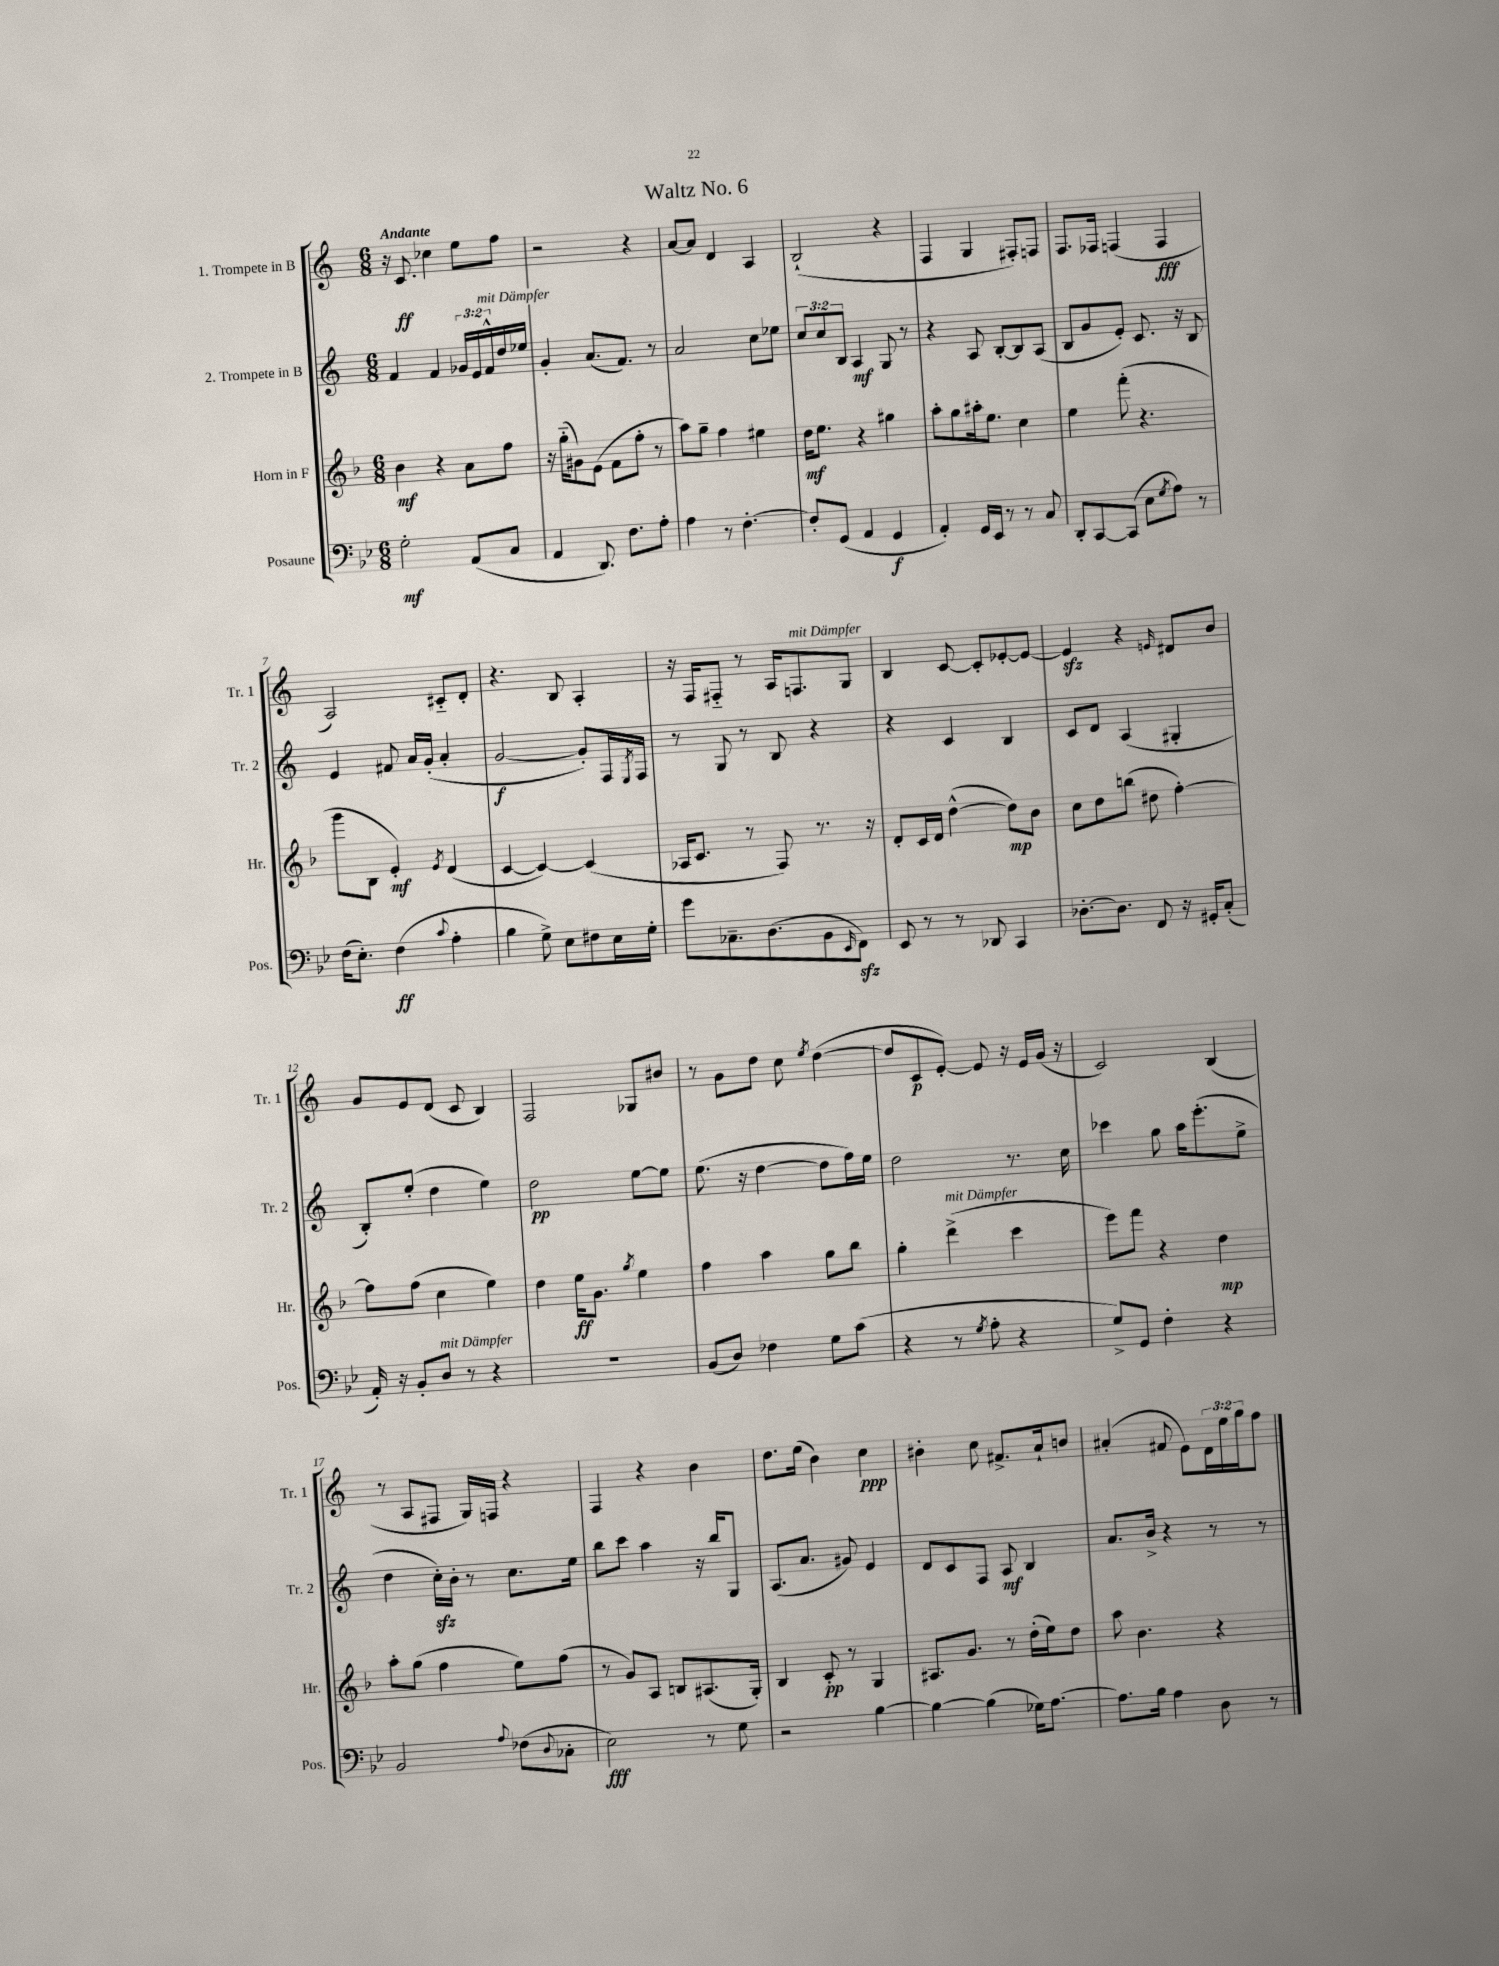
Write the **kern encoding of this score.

**kern	**kern	**kern	**kern
*staff4	*staff3	*staff2	*staff1
*clefF4	*clefG2	*clefG2	*clefG2
*k[b-e-]	*k[b-]	*k[]	*k[]
*M6/8	*M6/8	*M6/8	*M6/8
2G'	4b-	4f	16r
.	.	.	8.c
.	4r	4f	4cc-
(8AA	8a	24g-	8ee
.	.	24e	.
.	.	24f^^	.
8C	8ff	16dd	8ff
.	.	16ee-	.
=	=	=	=
4AA	16r	4g'	2r
.	(16gg'~	.	.
.	8g#)	.	.
8.DD)	(8e	(8.a	.
.	8f	.	.
8.F	.	8.f)	.
.	8ff'	.	4r
8A'	8r	8r	.
=	=	=	=
4A	8aa)	2a	[8a
.	8gg~	.	8a]
8r	4ff	.	4d
[4.F'	.	.	.
.	4ee#	8cc	4A
.	.	8ee-	.
=	=	=	=
8F']	16dd	12cc	(2B`
.	8.ee	.	.
.	.	12cc	.
(8GG	.	.	.
.	.	12B	.
4AA	4r	4A	.
4GG	4gg#	8G	4r
.	.	8r	.
=	=	=	=
4AA')	8aa'	4r	4F
.	8gg	.	.
16GG	16aa#'	8A	4G
16EE-	8.ee	.	.
8r	.	[8B'	.
8r	4cc	8B]	8F#')
8C	.	(8A	8F
=	=	=	=
8DD'	4ee	8B	8.F
[8CC	.	8g	.
.	.	.	16F-
(8CC]	(8fff'	8e')	(4F
8E-	4.r	8.c	.
8qG	.	.	.
8A)	.	.	4F
.	.	16r	.
8r	.	8B	.
=	=	=	=
(16F	8ggg	4e	2A)
8.E-')	.	.	.
.	8B-	.	.
(4F	4e')	8f#	.
.	.	16a	.
.	.	(16g'	.
8qqc	8qe	.	.
4A'	(4d	4a'	8c#'~
.	.	.	8d'
=	=	=	=
4B-	[4c	[2g	4.r
8G^)	4c_)	.	.
8E-	.	.	8B
8F#	(4c]	8g'])	4A'
16E-	.	16F	.
.	.	8qE	.
16G'	.	16F	.
=	=	=	=
8g	16A-	8r	16r
.	8.c	.	16F
8.C-~	.	8G	8F#'~
.	8r	8r	8r
(8.D	.	.	.
.	8F)	8B	16A
.	.	.	8.F
8BB-	8.r	4r	.
16qqEE-	.	.	.
8FF)	.	.	8G
.	16r	.	.
=	=	=	=
8EE-	8d'	4r	4B
8r	16c	.	.
.	16d	.	.
8r	([4dd^^	4c	[8c
8DD-	.	.	8c']
4CC	8dd])	4B	[8e-'
.	8b-	.	8e-_
=	=	=	=
[8.D-'	8cc	8c	4e-]
.	8dd	8d	.
8.D-]	.	.	.
.	(8bb	(4A	4r
8FF	8dd#	.	.
.	.	.	16qqe
16r	[4ff')	4G#'	8d#
16GG#'	.	.	.
(8C'	.	.	8b
=	=	=	=
16AA')	8ff]	8B')	8g
16r	.	.	.
8BB-'	(8ff	(8ee'	8e
8D	4cc	4dd	(8d
8r	.	.	8c
4r	4ee)	4ee)	4B)
=	=	=	=
2.r	4dd	2dd	2F
.	16ee	.	.
.	8.g	.	.
.	8qgg	.	.
.	4ee	[8ee	8G-
.	.	8ee]	8b#
=	=	=	=
(8BB-	4ff	(8.ee	8r
8D)	.	.	8g
.	.	16r	.
4F-	4aa	[4dd	8dd
.	.	.	8cc
.	.	.	8qee
8G	8gg	8dd]	([4dd
(8c	8bb-	16ff)	.
.	.	16ee	.
=	=	=	=
4r	4gg'	2dd	8dd]
.	.	.	8c
8r	(4ddd^	.	[8e')
8qG	.	.	.
8A'	.	.	8e]
4r	4ccc	8.r	16r
.	.	.	16e
.	.	.	(16g
.	.	16cc	16r
=	=	=	=
8G^)	8eee)	4ccc-	2c)
8GG	8fff	.	.
4F'	4r	8gg	.
.	.	16aa	.
.	.	(8.eee'	.
4r	4dd	.	(4B
.	.	8ee^	.
=	=	=	=
2BB-	8aa'	4dd	8r
.	(8gg	.	8A
.	4ff	16cc')	8F#
.	.	16b'	.
.	.	8r	16G)
.	.	.	16F
8qqA	.	.	.
(8F-	8ee)	8.cc	4r
8qqD	.	.	.
8C-'	(8ff	.	.
.	.	16ee	.
=	=	=	=
2E-)	8r	8bb	4F
.	8g)	8ccc	.
.	8A	4aa	4r
.	8B	.	.
8r	(8.A#	16r	4b
.	.	16bb	.
8G	.	8G	.
.	16G')	.	.
=	=	=	=
2r	4B-	(8.A	8.dd
.	.	8.a	(16ee
.	8c'	.	4b)
.	8r	8g#)	.
[4B-	4G	4e	4cc
=	=	=	=
4B-_	8.A#	8d	4b#'
.	.	8c	.
.	8.g	.	.
(4B-]	.	8F	8cc
.	8r	8A	8.f#^
16G-)	(16dd'	4B	.
[8.A	16ee)	.	16a`
.	8dd	.	8b
=	=	=	=
8.A]	8aa	8.a	(4a#'
.	4.b-	.	.
16B-	.	16b^	.
4A	.	4r	8f#
.	.	.	8e)
8D	4r	8r	24d
.	.	.	24ee
.	.	.	24gg
8r	.	8r	8ff
==	==	==	==
*-	*-	*-	*-
